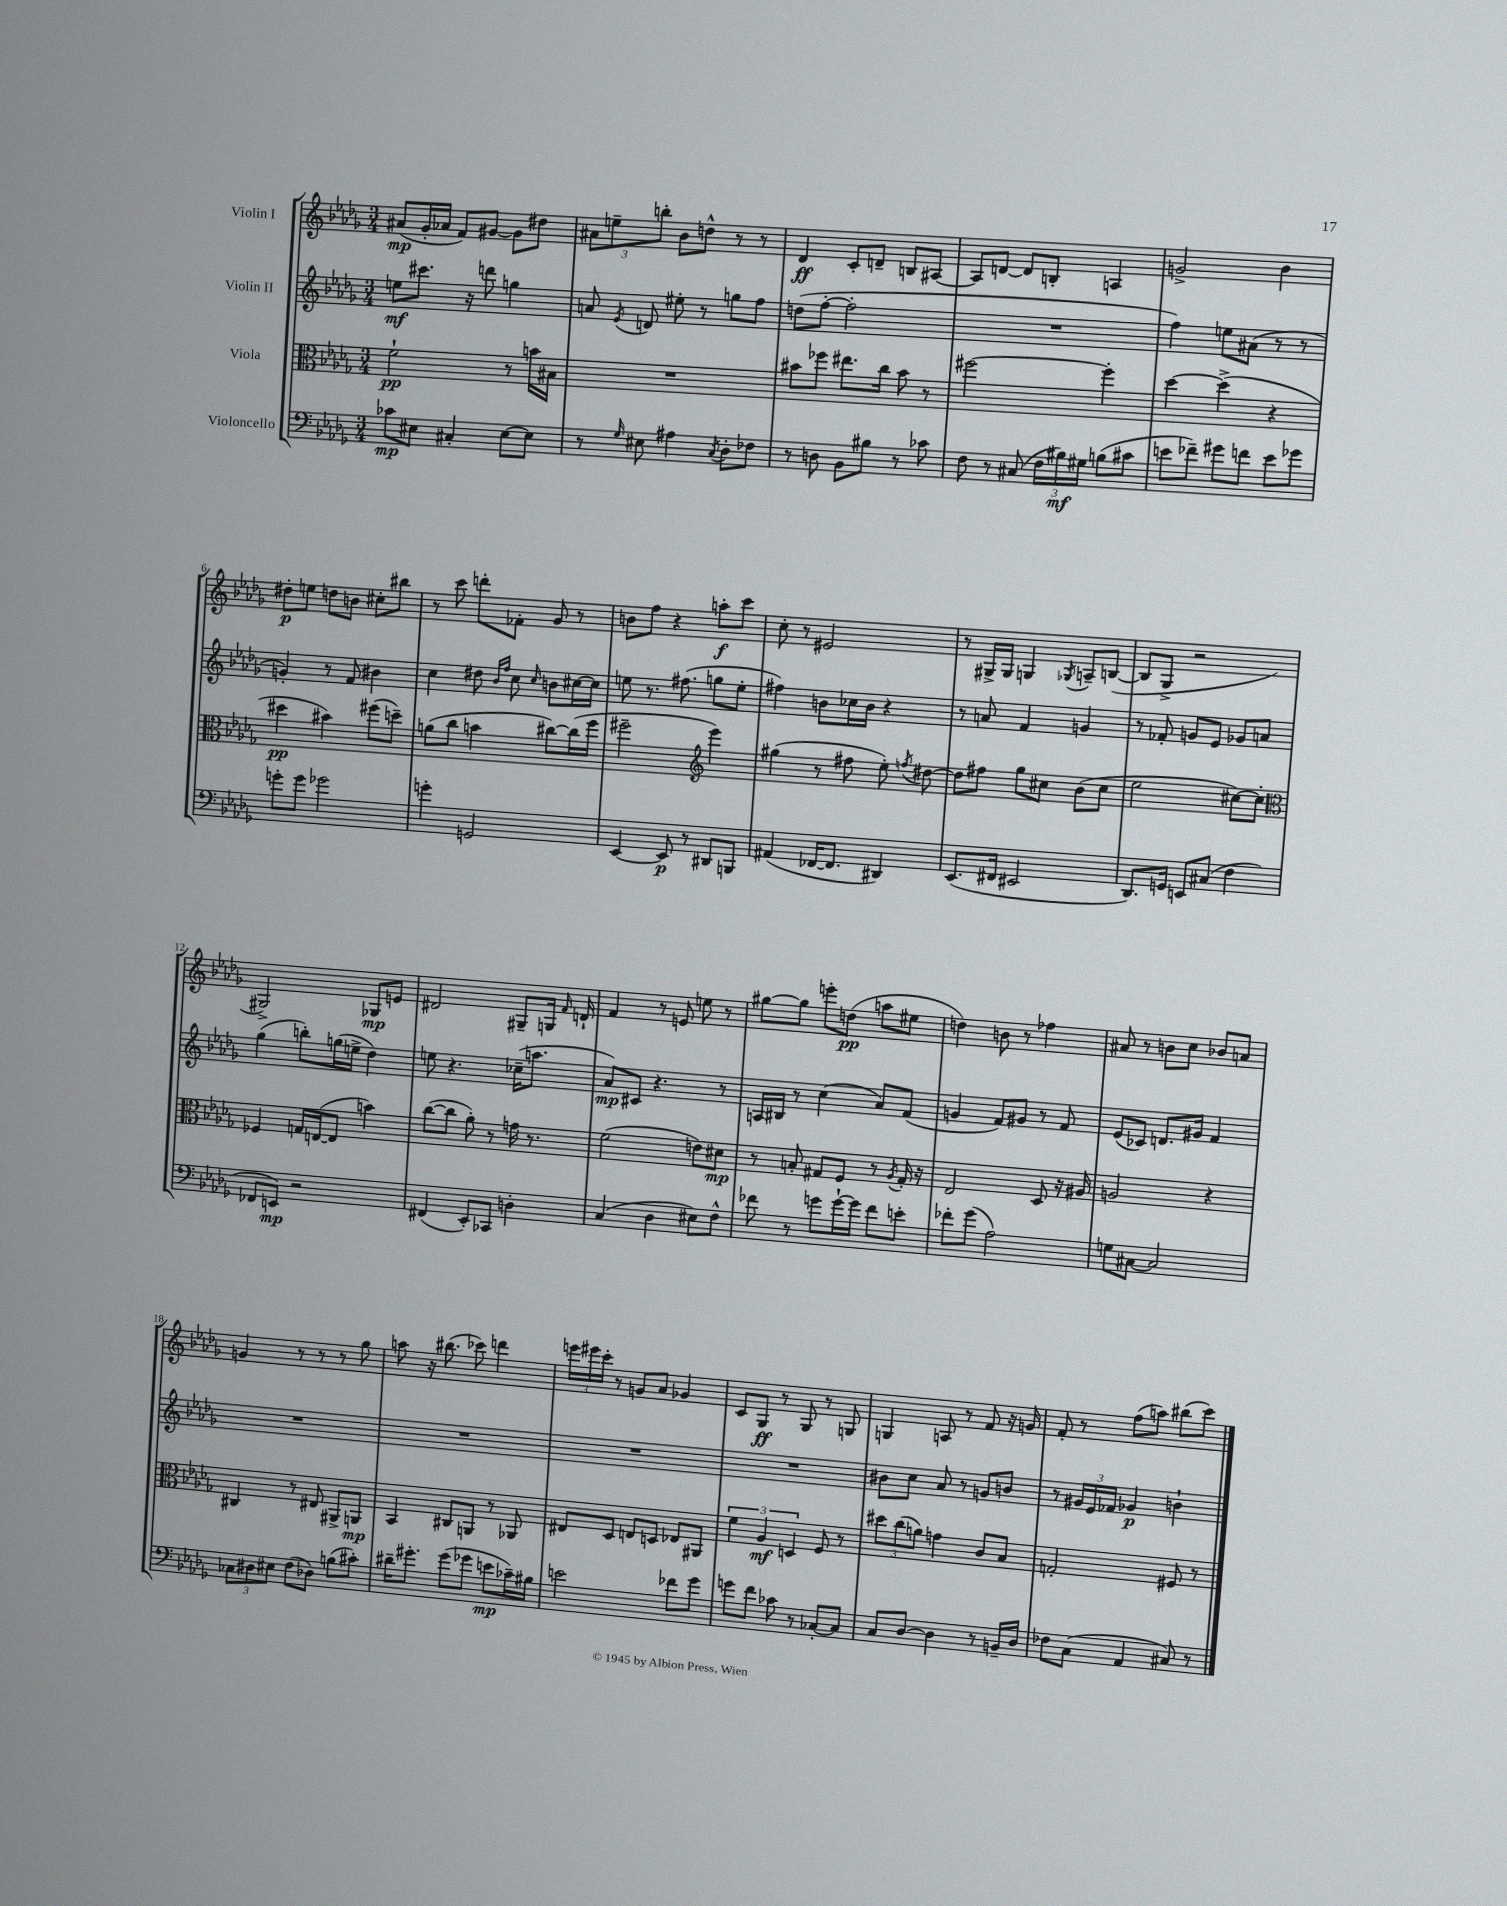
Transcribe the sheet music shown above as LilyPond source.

<<
\new StaffGroup <<
\new Staff = "s0" \with { instrumentName = "Violin I" } {
    \clef treble \key des \major \numericTimeSignature \time 3/4
    \autoBeamOff ais'8[\mp( ges'16-. aes'16] f'8[) gis'8]~ gis'8[ dis''8] |
    \tuplet 3/2 { ais'8[ e''8-- b''8]-. } bes'8[ d''8]-^ r8 r8 |
    des'4\ff c'8[-. d'8]-- b8[ ais8]~ |
    ais8[ d'8]~ d'8[ b8]-. a4 |
    g'2-> bes'4 |
    dis''8[-.\p e''8] d''8[ b'8] cis''8[-. bis''8] |
    r8 c'''8 d'''8[-. fes'8]-. ges'8 r8 |
    b'8[ f''8] r4 a''8[-.\f c'''8] |
    c''8-. r8 eis'2 |
    r8 gis16[-> gis16] g4 \acciaccatura { ges8 } a8[-- b8]~( |
    b8[ ges8]-> r2 |
    gis2->) ges8[\mp e'8] |
    dis'2 gis8[-- g16] \grace { f'16 } d'16-! |
    f'4 r8 e'8 e''8 r8 |
    gis''8[~ gis''8] e'''8[-. d''8]\pp( a''8[ eis''8] |
    d''4) b'8 r8 fes''4 |
    ais'8 r8 b'8[ c''8] bes'8[ a'8] |
    g'4 r8 r8 r8 ges''8 |
    a''8 r16 bis''8.( ces'''8) d'''4 |
    \tuplet 3/2 { e'''16[ eis'''16 c'''16]-. } r8 g'8[ aes'8] ges'4 |
    c'8[ ges8]\ff r8 ges8 r8 g8 |
    g4 a8 r8 f'8 r16 g'16 |
    f'8-. r8 f''8[( a''8]) bis''8[( c'''8]) \bar "|." |
}
\new Staff = "s1" \with { instrumentName = "Violin II" } {
    \clef treble \key des \major \numericTimeSignature \time 3/4
    \autoBeamOff e''8[\mf cis'''8.] r16 d'''8 g''4 |
    a'8 \acciaccatura { ees'8 } d'8 eis''8-. r8 g''8[ f''8] |
    d''8[( f''8]~-. f''2-. |
    R2. |
    f''4) e''8[ ais'8]( r8 r8 |
    g'4-.) r8 f'8 bis'4 |
    c''4 dis''8 \grace { bes'16[ f''16] } c''8 \grace { c''16 } b'8[ cis''16~ cis''16] |
    e''8 r8. fis''8.( g''8[ e''8]-. |
    fis''4) b'8[ ces''16 b'16] r4 |
    r8 a'8 f'4 g'4 |
    r8 fes'8-. g'8[ ees'8] ges'8[ a'8] |
    ges''4( b''8[-.) g''16( e''16]-> des''4) |
    e''8 r4. ces''16[--( a''8.] |
    aes'8[\mp) cis'8] r4. r8 |
    a16[ bis16] r8 c''4( aes'8[) f'8]( |
    g'4 f'8[) gis'8] r8 f'8 |
    ees'8[( ces'8]) d'8.[ gis'16] f'4 |
    R2. |
    R2. |
    R2. |
    R2. |
    bis'8[ c''8] aes'8 r8 g'8[ b'8] |
    r8 \tuplet 3/2 { gis'16[ ees'16 fes'16] } ges'4\p b'4-! \bar "|." |
}
\new Staff = "s2" \with { instrumentName = "Viola" } {
    \clef alto \key des \major \numericTimeSignature \time 3/4
    \autoBeamOff f'2-!\pp r8 b'16[ bis16] |
    R2. |
    bis'8[ fes''8] eis''8.[ c''16] bis'8 r8 |
    fis''2~ fis''4-. |
    des''4~ des''4->( r4 |
    dis''4\pp bis'4) fis''8[( d''8]--) |
    a'8[( c''8] b'4 cis''8[~) cis''16( f''16] |
    fis''2-- \clef treble ees'''4) |
    gis''4( r8 fis''8 ees''8-.) \acciaccatura { f''8 } dis''8~ |
    dis''8[ fis''8] ges''8[ cis''8] bes'8[( cis''8] |
    ees''2 cis''8[~) cis''8]-. |
    \clef alto fes4 g16[ e16~( e8] b'4) |
    c''8[~( c''8] aes'8-.) r8 g'16 r8. |
    f'2( e'8[) dis'8]\mp |
    r8 b8-. gis8[ f8] r8 \acciaccatura { aes8 } gis16-. r16 |
    ees2 des8 r16 ais16 |
    a2 r4 |
    cis4 r8 eis8 ais,8[-> a,8]\mp |
    bes,4 cis8[ a,8] r8 aes,8 |
    eis8[ des8] e8[ d8] ees8[ ais,8] |
    \tuplet 3/2 { f'4 aes4\mf d4 } f8 r8 |
    \tuplet 3/2 { dis''8[ c''8( a'8]) } g'4 c'8[ bes8] |
    g2-. fis8 r8 \bar "|." |
}
\new Staff = "s3" \with { instrumentName = "Violoncello" } {
    \clef bass \key des \major \numericTimeSignature \time 3/4
    \autoBeamOff ces'8[\mp eis8] cis4-. eis8[~ eis8] |
    r8 \grace { ges16 } eis8 ais4 \acciaccatura { c8 } des8[-. fes8] |
    r8 d8 bes,8[ bis8] r8 ces'8 |
    f8 r8 cis8( \tuplet 3/2 { f16[ bis16\mf) gis16] } b8[( cis'8] |
    e'8[ fes'8]--) gis'8[ f'8] e'8[ ges'8] |
    g'8[-. g'8] ges'2 |
    g'4-. g,2 |
    ees,4~ ees,8\p r8 dis,8[ b,,8] |
    ais,4( fes,16[~ fes,8.] dis,4) |
    ees,8.[( fis,16] eis,2 |
    des,8.[) g,16] e,8[ cis8]( f4 |
    fes,8[ e,8]\mp) r2 |
    fis,4( ees,8[-.) ces,8] d4-. |
    c4( des4 eis8[) f8]-^ |
    fes'8 r8 g'8[ g'16~-! g'16] fes'8[ e'8]-. |
    fes'8[-. ges'8]( aes2) |
    g8[ cis8]~ cis2 |
    \tuplet 3/2 { ces8[ dis8 eis8] } f8[( des8]) b8[( cis'8]-.) |
    dis'16[-- gis'8.]-. gis'8[( ges'8] e'8[\mp ces'16--) bis16] |
    e'2 fes'8[ ges'8] |
    g'8[ f'8] ces'8 r8 ces8[~-. ces8] |
    c8[ des8]~ des4 r8 b,16[-- des16] |
    fes8[ c8]( aes,4 cis8) r8 \bar "|." |
}
>>
>>
